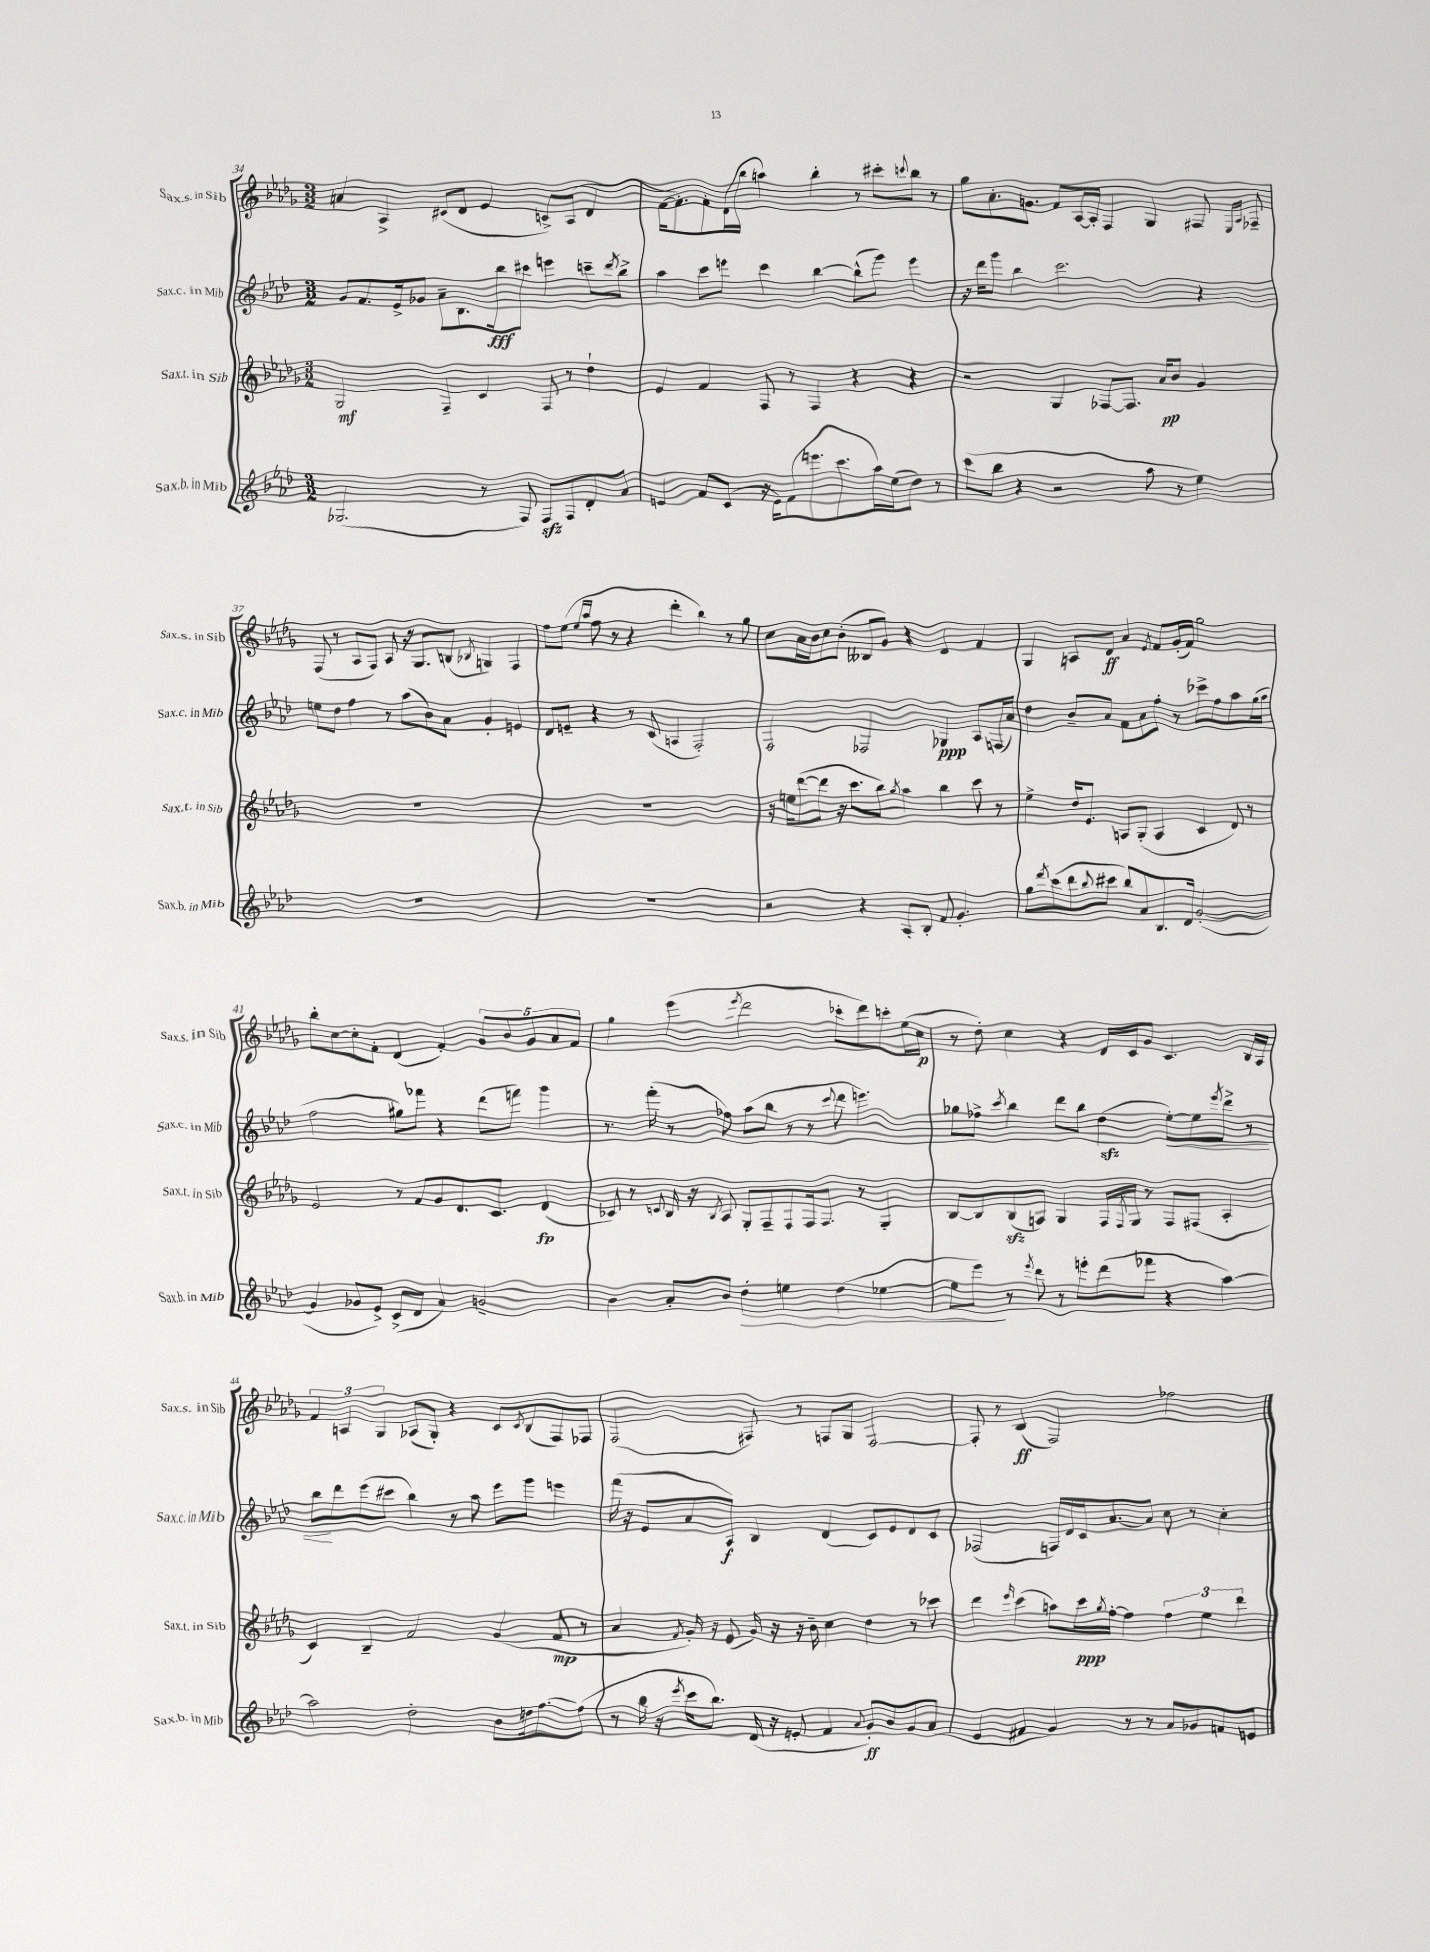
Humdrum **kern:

**kern	**kern	**kern	**kern
*staff4	*staff3	*staff2	*staff1
*clefG2	*clefG2	*clefG2	*clefG2
*k[b-e-a-d-]	*k[b-e-a-d-g-]	*k[b-e-a-d-]	*k[b-e-a-d-g-]
*M3/2	*M3/2	*M3/2	*M3/2
(2.G-/	2G-/	8g/L	4a/
.	.	8.f/	.
.	.	.	4A-^/
.	.	16e-^/k	.
.	.	8g-/J	.
.	4F~/	8a-~\L	(8c#/L
.	.	8.B-\	8d-/J
8r	4c/	.	4e-/
.	.	16bb-\k	.
8F/)	.	8ccc#\J	.
8F/L	8F/	4eee\	8c^/L)
8F/	8r	.	(8A-/J
8d-'/	4dd-`\	8ccc~\L	4d-/
.	.	8qddd-/	.
8a-/J	.	8bb-^\J	.
=	=	=	=
4e/	4e-/	4aa-\	[16f\LK
.	.	.	8.f'\])
8f/L	4f/	8ccc\L	8f'\
(8c/J	.	8eee\J	(16d-\L
.	.	.	16bb-\JJ
16r	8F/	4ccc\	4aa\)
16e\LK)	.	.	.
(8f\	8r	.	.
8.eee\	4F/	[4bb-\	4bb-'\
8.ccc\	.	.	.
.	4r	(8bb-^^\]L	8r
16aa-\L)	.	8ggg\J)	8ccc#'\L
(16ee-\J	.	.	.
.	.	.	8qqccc/
8dd-\J)	4r	4eee\	8bb-\J
8r	.	.	8r
=	=	=	=
(8ccc\L	2r	16r	8gg-\L
.	.	16ddd-\LK	.
8bb-\J	.	8ggg\J	8.a-'\
4r	.	4bb-\	.
.	.	.	8.g\J
2r	4G-/	2.ccc\	8f/L
.	.	.	[16A-/L
.	.	.	16A-'/]JJ
.	[8F-/L	.	4F/
.	8.F-/]J	.	.
8aa-\	.	.	4G-/
.	16a-/LK	.	.
8r	8b-/J	.	.
4ee-\)	4g-/	4r	8F#/
.	.	.	16qqE-/LL
.	.	.	16qqA-/JJ
.	.	.	8F-~/
=	=	=	=
1.r	1.r	8ee\L	(8F/
.	.	8dd-\J	8r
.	.	4ff\	8A-/L
.	.	.	8F/J)
.	.	8r	8A-/
.	.	(8aa-\L	16r
.	.	.	8.G-/L
.	.	8b-\)	.
.	.	8a-\J	(8B/J
.	.	.	8qB-/
.	.	4g'/	4G/)
.	.	4e/	4F/
=	=	=	=
1.r	1.r	8d-/L	8ff\L
.	.	8e~/J	(8ee-\J
.	.	.	16qqee-/LL
.	.	.	16qqaa-/JJ
.	.	4r	8ff\
.	.	.	8r
.	.	8r	4r
.	.	(8c/	.
.	.	4A/	4ddd-'\
.	.	2F'/)	4bb-\)
.	.	.	8r
.	.	.	8gg-\
=	=	=	=
2r	16r	2F/	8cc\L
.	16ee\LK	.	.
.	([8ddd-\	.	16a-\L
.	.	.	16b-\J
.	8ddd-\]J	.	8cc\
.	16r	.	(8b-'\J
.	8.ccc\L	.	.
4r	.	2F-/	8B--/L
.	8bb-\J)	.	8g-/J)
.	8qgg-/	.	.
8A-'/L	4aa-\	.	4r
8B-'/J	.	.	.
8f/	4bb-\	4G-/	4d-/
4.g'/	.	.	.
.	8ccc\	8A-/L	4f/
.	8r	(16F/L	.
.	.	16a-/JJ)	.
=	=	=	=
8gg\L	4ee-^\	4dd-\	4G-/
8qddd-/	.	.	.
(8ccc\	.	.	.
8ddd-\	16dd-/LK	8b-~/L	8A/L
.	8.e-/J	.	.
8qqbb-/	.	.	.
8ccc#\J	.	8a-/J	8d-/J
8bb-/L)	8A/L	8f\L	4a-/
8a-/	(8G-'/J	8a-\	.
.	.	.	8qe-/
8.B-/	4A/	8ff'\J	8f/L
.	.	8r	(16g-'/L
16d-/Jk	.	.	16f/JJ)
([2g'/	4c/	8ccc-^\L	2gg-\
.	.	8ff\	.
.	8d-/)	8aa-\	.
.	8r	(16gg\L	.
.	.	16aa-\JJ	.
=	=	=	=
4g/]	2e-/	2ff\	8bb-'\L
.	.	.	[8cc\
8g-/L	.	.	8cc'\]
8e-^/J)	.	.	8f'\J
(8c^/L	8r	8gg#\L)	(4d-/
8d-/J	8f/L	8fff-\J	.
4a-/)	8g-/	4r	4f'/)
.	8.d-/	.	.
2g~/	.	(8ddd-\L	10g-/L
.	8.c/J	.	.
.	.	.	10b-/
.	.	8fff\J)	.
.	.	.	10g-/
.	(4d-/	4ggg\	.
.	.	.	10a-/
.	.	.	10f/J
=	=	=	=
4b-\	8c-/)	8.r	4gg-\
.	8r	.	.
.	.	(16fff'\	.
.	8qqc/	.	.
8a-'/L	16B-/	8r	(4eee-\
.	16r	.	.
.	8qB-/	.	.
8b-/J	8A-/	8ff-\)	.
.	.	.	8qeee-/
4dd-'\	8G-'/L	(8aa-\L	2ddd-\
.	8F~/	8bb-\J	.
4ee\	8F/	8r	.
.	16F/k	8r	.
.	8.F/J	.	.
.	.	8qqccc/	.
(4dd-\	.	8ddd-\	8ccc-'\L
.	8r	4.eee\)	8ddd-\)
[4ee-\	4G-'/	.	8ccc'\
.	.	.	(16ee-\L
.	.	.	16cc\JJ
=	=	=	=
8ee-\]L	[8B-/L	8gg-\L	8r
8eee-\J)	8B-/]	8ff-^\J	8dd-'\)
.	.	8qccc/	.
8r	(8B-/	4bb-\	4cc\
8qeee-/	.	.	.
8ddd-\	8A/J)	.	.
8r	4G-/	8ddd-\L	4r
8eee'\L	.	8bb-\J	.
(8ddd-\	16F/LL	(4dd-\	16d-/LL
.	8qF/	.	.
.	16G-/JJ	.	16c/J
8fff-\J	8r	.	8g-/J
4r	8F/L	[8ee-'\L)	4.c/
.	(8F#/J	8ee-\]	.
.	.	8qeee-/	.
[4aa-\)	4A'/	8ddd-^\J	.
.	.	8r	16B-/LL
.	.	.	16A-/JJ
=	=	=	=
2aa-\]	4c/)	8bb-\L	6f/
.	.	8ddd-\	.
.	.	.	6A/
.	4B-~/	(8eee-\	.
.	.	.	6G-/
.	.	8ccc#\J	.
2dd-'\	2f/	4bb-\)	(8A-/L
.	.	.	8G-'/J)
.	.	8r	4r
.	.	8aa-\	.
8b-\L	(4g-/	8eee-\L	8c/L
.	.	.	8qc/
16dd\k	.	8ggg\J	(8B-/
[8.ff\	.	.	.
.	8f/	4eee\	8F/)
(8ff\]J	8r	.	8F-/J
=	=	=	=
8r	4a-/	(16fff\	(2F/
.	.	16r	.
16bb-\	.	8e-/L	.
16r	.	.	.
8qeee-/	8qf/	.	.
16ccc\LK	16g-'/)	8a-/	.
8.bb-\J)	16r	.	.
.	(8e-/	8A-/J)	.
(16d-/	16g-/)	4B-/	8F#/)
16r	16r	.	.
8e'/	16r	.	8r
.	16b-~\	.	.
4f/	4cc\	(4d-/	8F/L
.	.	.	8G-/J
8qqa-/	.	.	.
8g'/L)	4dd-\	8c/L)	[2F/
8b-/	.	8e-/	.
8g/	8r	8d-/	.
(8a-/J	8ccc-\	8c/J	.
=	=	=	=
4e-/	4ddd-\	(2F-/	8F'/]
.	.	.	8r
.	16qqeee-/	.	.
4f#/	(4ccc\	.	(4B-/
4g/)	8aa\L)	16F/LL)	2F/)
.	.	16d-/	.
.	16ccc\L	16c/J	.
.	8qgg-/	.	.
.	[16ff'\JJ	[8.a-/	.
8r	4ff\]	.	.
8r	.	8a-/]J	.
8a-/L	6ff\	8cc\	2ff-\
8g-/	.	8r	.
.	6ee-\	.	.
8f/	.	4cc'\	.
.	6ddd-\	.	.
8e/J	.	.	.
==	==	==	==
*-	*-	*-	*-
